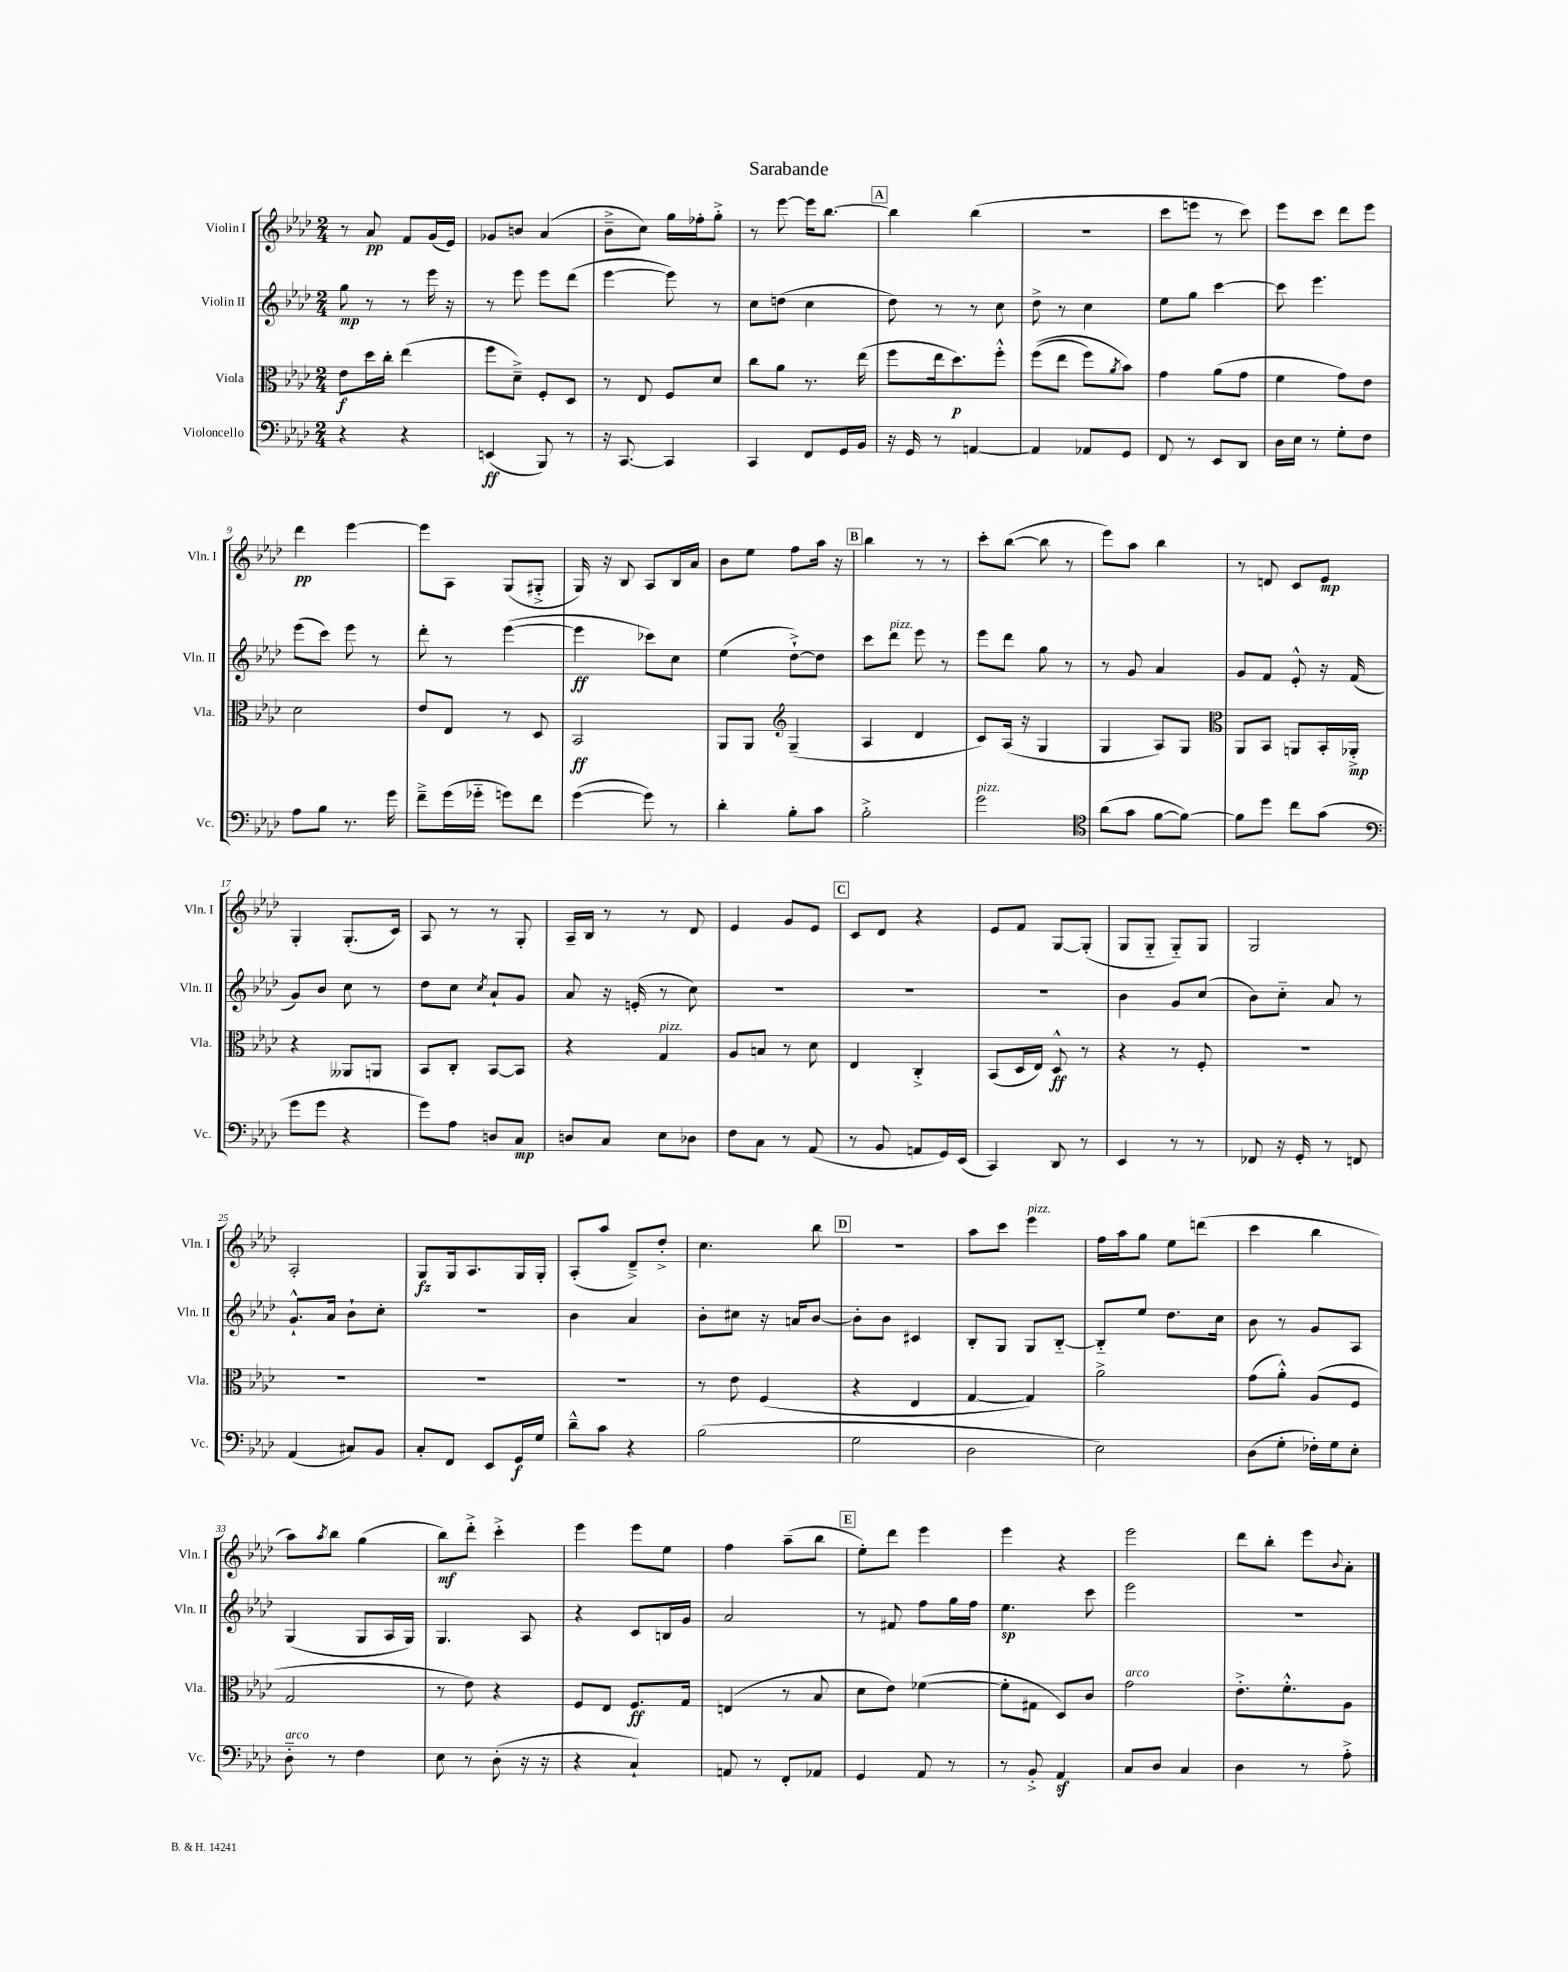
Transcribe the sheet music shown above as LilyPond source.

\header { title = "Sarabande" }
<<
\new StaffGroup <<
\new Staff = "s0" \with { instrumentName = "Violin I" shortInstrumentName = "Vln. I" } {
    \clef treble \key aes \major \numericTimeSignature \time 2/4
    r8 aes'8\pp f'8 g'16( ees'16) |
    ges'8 b'8 aes'4( |
    bes'8---> c''8) g''16 fes''16-. g''8-.-> |
    r8 ees'''8~ ees'''16 bes''8.~ |
    \mark \markup { \box "A" } bes''4 bes''4( |
    R2 |
    c'''8 e'''8 r8 c'''8) |
    ees'''8 c'''8 des'''8 ees'''8 |
    des'''4\pp ees'''4~ |
    ees'''8 aes8 g8( gis8-.-> |
    g16) r16 bes8 aes8 bes16 aes'16 |
    bes'8 ees''8 f''8 aes''16 r16 |
    \mark \markup { \box "B" } bes''4 r8 r8 |
    c'''8-. bes''8~( bes''8 r8 |
    ees'''8) aes''8 bes''4 |
    r8 d'8 c'8 ees'8\mp |
    g4-. g8.-.( c'16) |
    aes8 r8 r8 g8-. |
    aes16-- bes16 r8 r8 des'8 |
    ees'4 g'8 ees'8 |
    \mark \markup { \box "C" } c'8 des'8 r4 |
    ees'8 f'8 g8~ g8-.( |
    g8 g8-_ g8-_) g8 |
    g2 |
    aes2-. |
    g8\fz g16 aes8. g16 g16-. |
    aes8-.( aes''8 des'8--->) des''8-.-> |
    c''4. bes''8 |
    \mark \markup { \box "D" } R2 |
    aes''8 c'''8 ees'''4^\markup { \italic "pizz." } |
    f''16 aes''16 g''8 ees''8 d'''8( |
    c'''4 bes''4 |
    aes''8) \acciaccatura { aes''8 } bes''8 g''4( |
    bes''8\mf) des'''8-.-> c'''4-.-> |
    ees'''4 ees'''8 ees''8 |
    f''4 aes''8--( bes''8 |
    \mark \markup { \box "E" } ees''8-.) des'''8 ees'''4 |
    ees'''4 r4 |
    ees'''2 |
    des'''8 bes''8-. ees'''8 \appoggiatura { bes'8 } aes'8-. \bar "|." |
}
\new Staff = "s1" \with { instrumentName = "Violin II" shortInstrumentName = "Vln. II" } {
    \clef treble \key aes \major \numericTimeSignature \time 2/4
    g''8\mp r8 r8 ees'''16 r16 |
    r8 ees'''8 ees'''8 des'''8( |
    ees'''4~ ees'''8) r8 |
    c''8 d''8( c''4 |
    \mark \markup { \box "A" } des''8) r8 r8 c''8 |
    des''8-> r8 c''4 |
    ees''8 g''8 c'''4~ |
    c'''8 ees'''4. |
    ees'''8( c'''8) ees'''8 r8 |
    des'''8-. r8 ees'''4~( |
    ees'''4\ff ces'''8) c''8 |
    ees''4( des''8~-!->) des''8 |
    \mark \markup { \box "B" } c'''8 des'''8^\markup { \italic "pizz." } ees'''8 r8 |
    ees'''8 des'''8 g''8 r8 |
    r8 g'8 aes'4 |
    g'8 f'8 ees'8-.-^ r16 f'16( |
    g'8) bes'8 c''8 r8 |
    des''8 c''8 \acciaccatura { c''8 } aes'8-! g'8 |
    aes'8 r16 e'16-.( r8 c''8) |
    r2 |
    \mark \markup { \box "C" } R2 |
    R2 |
    bes'4 g'8 c''8( |
    bes'8) c''8-_ aes'8 r8 |
    g'8.-!-^ aes'16 bes'8-! c''8-. |
    r2 |
    bes'4 aes'4 |
    bes'8-. cis''8 r16 a'16 bes'8~ |
    \mark \markup { \box "D" } bes'8-. bes'8 cis'4 |
    bes8-. g8 g8 bes8~-_ |
    bes8-_ ees''8 des''8. c''16 |
    bes'8 r8 g'8 aes8 |
    g4( g8 aes16 g16) |
    g4. aes8 |
    r4 c'8 b16 g'16 |
    aes'2 |
    \mark \markup { \box "E" } r8 fis'8 f''8 g''16 f''16 |
    ees''4.\sp c'''8 |
    ees'''2 |
    R2 \bar "|." |
}
\new Staff = "s2" \with { instrumentName = "Viola" shortInstrumentName = "Vla." } {
    \clef alto \key aes \major \numericTimeSignature \time 2/4
    ees'8\f des''16 c''16-. ees''4( |
    f''8 des'8--->) f8-. des8 |
    r8 ees8 f8 des'8 |
    c''8 aes'8 r8. ees''16( |
    \mark \markup { \box "A" } f''8 ees''16 des''8.\p) f''8-.-^ |
    f''8(\( ees''8 f''8) \acciaccatura { aes'8 } bes'8\) |
    g'4 aes'8( g'8 |
    f'4 g'8) ees'8 |
    des'2 |
    ees'8 ees8 r8 des8 |
    bes,2\ff |
    aes,8 aes,8 \clef treble g4--( |
    \mark \markup { \box "B" } aes4 des'4 |
    c'8) aes16( r16 g4 |
    g4 aes8) g8 |
    \clef alto aes,8 bes,8 a,8 bes,16-. aes,16-.->\mp |
    r4 aeses,8 a,8 |
    bes,8 c8-. bes,8~ bes,8 |
    r4 g4^\markup { \italic "pizz." } |
    aes8 b8 r8 des'8 |
    \mark \markup { \box "C" } ees4 c4-.-> |
    bes,8( des16 ees16) des8-^\ff r8 |
    r4 r8 f8-. |
    r2 |
    R2 |
    R2 |
    R2 |
    r8 ees'8 f4( |
    \mark \markup { \box "D" } r4 ees4 |
    g4~ g4) |
    aes'2-> |
    g'8( aes'8-.-^) aes8( f8 |
    g2 |
    r8 ees'8) r4 |
    f8 ees8 f8.\ff g16 |
    e4( r8 bes8 |
    \mark \markup { \box "E" } des'8 ees'8) fes'4~( |
    fes'8-. gis8 des8) c'8 |
    g'2^\markup { \italic "arco" } |
    ees'8.-.-> f'8.-.-^ aes8 \bar "|." |
}
\new Staff = "s3" \with { instrumentName = "Violoncello" shortInstrumentName = "Vc." } {
    \clef bass \key aes \major \numericTimeSignature \time 2/4
    r4 r4 |
    e,4\ff( bes,,8) r8 |
    r16 c,8.~ c,4 |
    c,4 f,8 g,16 bes,16 |
    \mark \markup { \box "A" } r16 g,16 r8 a,4~ |
    a,4 aes,8 g,8 |
    f,8 r8 ees,8 des,8 |
    des16 ees16 r8 g8-. f8 |
    aes8 bes8 r8. g'16 |
    f'8---> g'16( ges'16-_ g'8) f'8 |
    g'4~( g'8) r8 |
    des'4-. bes8-. c'8 |
    \mark \markup { \box "B" } bes2-.-> |
    g'2^\markup { \italic "pizz." } |
    \clef tenor aes'8( g'8 f'8~ f'8~) |
    f'8 des''8 c''8 g'8( |
    \clef bass g'8 g'8 r4 |
    g'8) aes8 d8 c8\mp |
    d8 c8 ees8 des8 |
    f8 c8 r8 aes,8( |
    \mark \markup { \box "C" } r8 bes,8 a,8 g,16) ees,16( |
    c,4) des,8 r8 |
    ees,4 r8 r8 |
    fes,8 r16 g,16-. r8 f,8 |
    aes,4( cis8) bes,8 |
    c8-. f,8 ees,8 g,16\f g16 |
    des'8---^ c'8 r4 |
    bes2( |
    \mark \markup { \box "D" } g2 |
    des2 |
    ees2) |
    des8( g8-. fes16-.) g16 ees8-. |
    des8-_^\markup { \italic "arco" } r8 f4 |
    ees8 r8 des8-.( r16 r16 |
    r4 c4-!) |
    a,8 r8 f,8-. aes,8 |
    \mark \markup { \box "E" } g,4 aes,8 r8 |
    r8 bes,8-.-> aes,4\sf |
    c8 des8 c4 |
    des4 r8 aes8-.-> \bar "|." |
}
>>
>>
